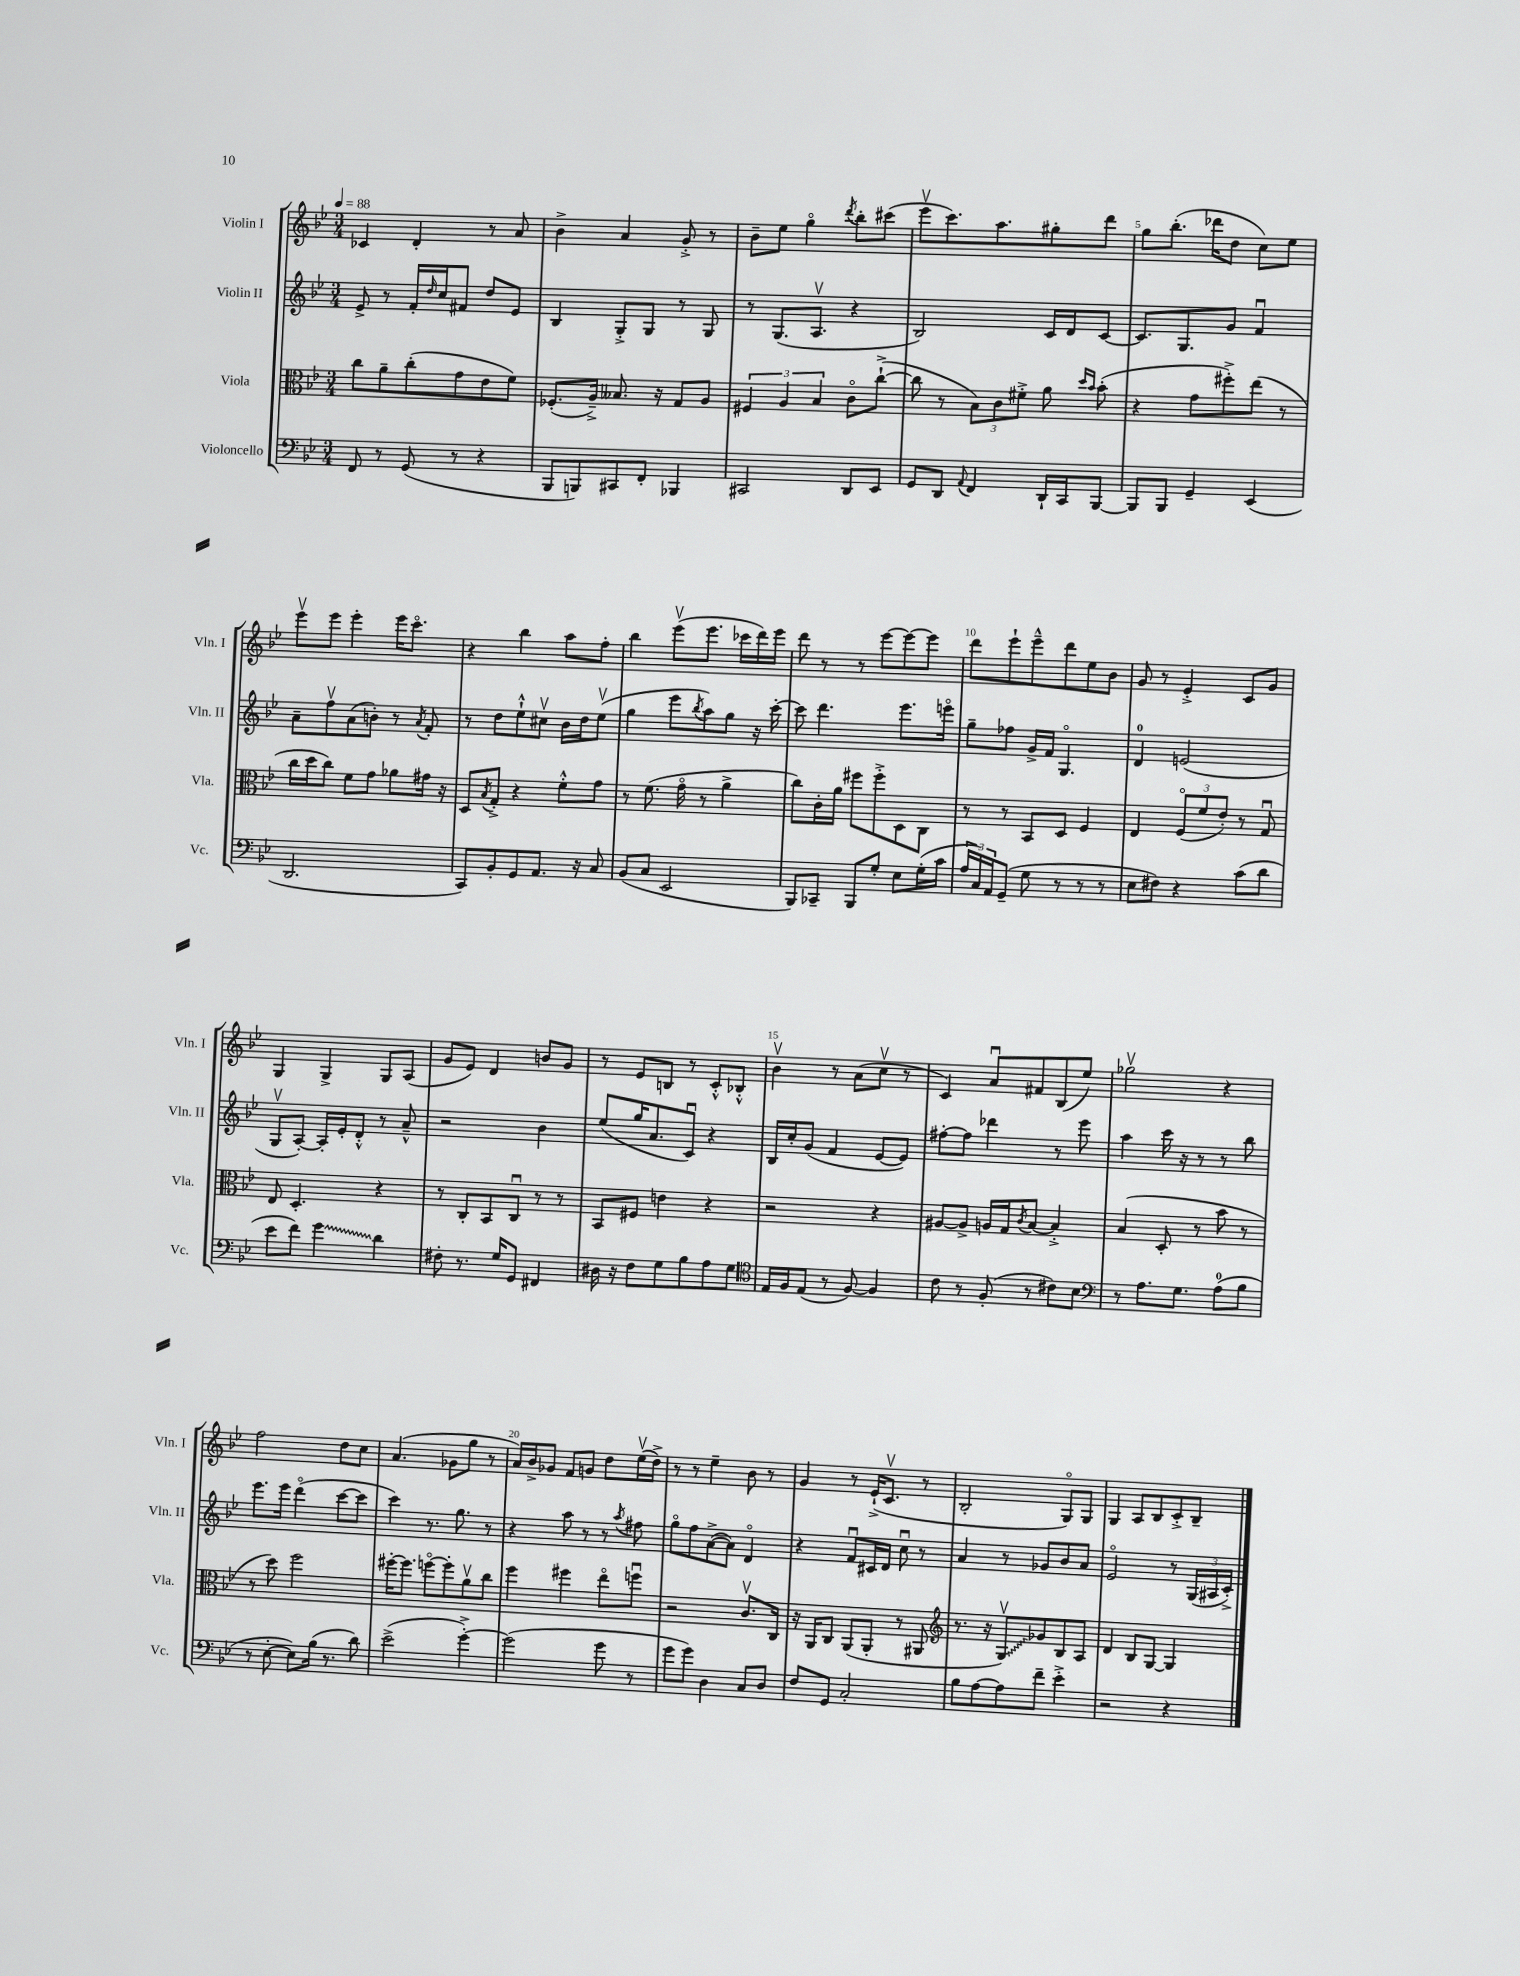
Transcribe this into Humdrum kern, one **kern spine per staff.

**kern	**kern	**kern	**kern
*staff4	*staff3	*staff2	*staff1
*clefF4	*clefC3	*clefG2	*clefG2
*k[b-e-]	*k[b-e-]	*k[b-e-]	*k[b-e-]
*M3/4	*M3/4	*M3/4	*M3/4
*MM88	*MM88	*MM88	*MM88
8FF	8cc	8e-^	4c-
8r	8a~	8r	.
(8GG	(8cc'	16f'	4d'
.	.	16qqdd	.
.	.	16cc	.
8r	8g	8f#	.
4r	8e-	8dd	8r
.	8f)	8e-	8a
=	=	=	=
8BBB-	(8.F-'	4B-	4b-^
8BBB)	.	.	.
.	16A~^)	.	.
8CC#	8.B--	8G'^	4a
8FF'	.	8G	.
.	16r	.	.
4BBB-	8G	8r	8g'^
.	8A	8G	8r
=	=	=	=
2CC#	6F#	8r	8b-~
.	.	(8.G	8ee-
.	6A	.	.
.	.	.	4ggo
.	.	8.Av	.
.	6B-	.	.
.	.	.	8qddd
8DD	8co	4r	8bb-'
8EE-	([8cc`^	.	(8ccc#
=	=	=	=
8GG	8cc]	2B-)	8eee-v
8DD	8r	.	8.ccc)
8qqAA	.	.	.
4FF	12B-)	.	.
.	.	.	8.aa
.	12c	.	.
.	12f#'^	.	.
16DD`	8a	16c	8gg#'
16CC	.	16d	.
.	16qqdd	.	.
.	16qqb-	.	.
[8BBB-	(8b-'	[8c	8ddd
=	=	=	=
8BBB-]	4r	8.c]	8gg
8BBB-	.	.	(8.bb-'
.	.	8.G	.
4GG~	8g	.	.
.	.	.	16ddd-
.	8ff#'^)	8g	8dd
(4EE-	(8ee-	4fu	8cc)
.	8r	.	8ee-
=	=	=	=
2.DD	16cc	8a~	8eee-v
.	16dd	.	.
.	8cc)	8ffv	8eee-
.	8f	(8a	4eee-'
.	8g	8b')	.
.	8a-	8r	16eee-
.	.	.	8.ccco
.	.	8qa	.
.	16g#	8f'	.
.	16r	.	.
=	=	=	=
8CC)	8D	8r	4r
.	8qB-	.	.
8BB-'	8G'^	8dd	.
8GG	4r	8ee-`^^	4bb-
8.AA	.	8cc#v	.
.	8f'^^	16b-	8aa
16r	.	16dd	.
8C	8g	(8ee-v	8ff'
=	=	=	=
(8BB-	8r	4gg	4bb-
8C	(8.f	.	.
2EE-	.	8eee-	(8eee-v
.	16go	.	.
.	.	8qbb-	.
.	8r	8aa)	8.eee-
.	4a^	8gg	.
.	.	.	16ccc-
.	.	16r	16ddd)
.	.	[16ccc'	16eee-
=	=	=	=
8BBB-)	8cc)	8ccc]	8ddd
8CC-~	16c'	4.ddd	8r
.	16a	.	.
8BBB-	8ff#	.	8r
8G'	8ff#'^	.	[8eee-
8E-	8D	8.eee-	8eee-_
(16G'	8C	.	8eee-]
16c	.	16eeeo	.
=	=	=	=
24A	8r	8gg~	8ddd
24C)	.	.	.
24AA	.	.	.
(8GG~	8r	8ff-	8eee-`
8G	8BB-	16g^	8eee-~^^
.	.	16f	.
8r	8D	4.Go	8ddd
8r	4F	.	8ee-
8r	.	.	8b-
=	=	=	=
8E-	4E-	4d	8g
8F#)	.	.	8r
4r	(12Fo	(2e	4e-'^
.	12f	.	.
.	12e-')	.	.
(8c	8r	.	8c
8d	8Gu	.	8g
=	=	=	=
8e-	8E-	8Gv	4G
8f)	4.D'	[8A')	.
4g	.	16A']	4G^
.	.	16e-'	.
.	.	8d'^^	.
4d	4r	8r	8G
.	.	8a~^^	(8A
=	=	=	=
8F#'	8r	2r	8g
8.r	8C'	.	8e-)
.	8BB-	.	4d
16G	.	.	.
8GG	8Cu	.	.
4FF#	8r	4b-	8b
.	8r	.	8g
=	=	=	=
16D#	8BB-	(8ee-	8r
16r	.	.	.
8F	8F#	16gg	8e-
.	.	8.a	.
8G	4e	.	8B
8B-	.	8cu)	8r
8A	4r	4r	8c'^^
8G	.	.	8B-'^^
=	=	=	=
*clefC4	*	*	*
16E-	2r	16B-	4b-v
16F	.	16cc'	.
(8E-	.	(8g	.
8r	.	4f	8r
[8F)	.	.	(8a
4F]	4r	[8e-	8ccv
.	.	8e-])	8r
=	=	=	=
8c	[8A#	[8ff#'	4c)
8r	8A#^]	8ff#]	.
(8F'	16A	4ddd-	8au
.	16G	.	.
.	8qc	.	.
8r	[8B-	.	8f#
8c#)	4B-'^]	8r	(8B-
8B-	.	8eee-	8ee-)
=	=	=	=
*clefF4	*	*	*
8r	(4B-	4aa	2gg-v
8.A	.	.	.
.	8D'	16ccc	.
8.G	.	16r	.
.	8r	8r	.
(8A	8b-	8r	4r
8B-	8r	8bb-	.
=	=	=	=
8r	8r	8.eee-	2ff
[8E-'	8dd)	.	.
.	.	16eee-	.
8E-])	2ff	(4dddo	.
(16B-	.	.	.
8.r	.	.	.
.	.	[8ccc	8dd
8d)	.	8ccc]	8cc
=	=	=	=
(2e-^	[16ff#'	4ccc)	(4.a
.	8.ff#]	.	.
.	[8ffo	8.r	.
.	8ff']	.	8g-
.	.	8.gg	.
[4g'^)	8av	.	8gg
.	8cc	8r	8r
=	=	=	=
(2g]	4ff	4r	16a)
.	.	.	16b-^
.	.	.	8g-
.	4ff#	8aa	8f
.	.	8r	8g
8g	8ee-o	8r	8dd
.	.	8qaa	.
8r	8ffu	8ff#	(16ee-v
.	.	.	16dd^)
=	=	=	=
8g	2r	8ggo	8r
8g)	.	8ff	8r
4D	.	([8a^	4ee-~
.	.	8a])	.
8C	8.cv	4do	8b-
8D	.	.	8r
.	16C	.	.
=	=	=	=
8F	16r	4r	4g
.	16AA	.	.
8GG	8C	.	.
2C'	(8AA	8fu	8r
.	8AA'	16c#	(16e-`^
.	.	16d	8.cv
.	8r	8ccu	.
.	8AA#	8r	8r
=	=	=	=
*	*clefG2	*	*
8B-	8.r	4a	2B-'
[8A	.	.	.
.	16r	.	.
8A]	8Gv)	8r	.
8f~	8g-	8g-	.
4e-'^	8B-	8b-	8Go)
.	8A	8a	8G
=	=	=	=
2r	4d	2e-o	4G
.	8B-	.	8A
.	[8G	.	8B-
4r	4G]	8r	8c'^
.	.	(24G	8B-~
.	.	24A#	.
.	.	24c'^)	.
==	==	==	==
*-	*-	*-	*-
